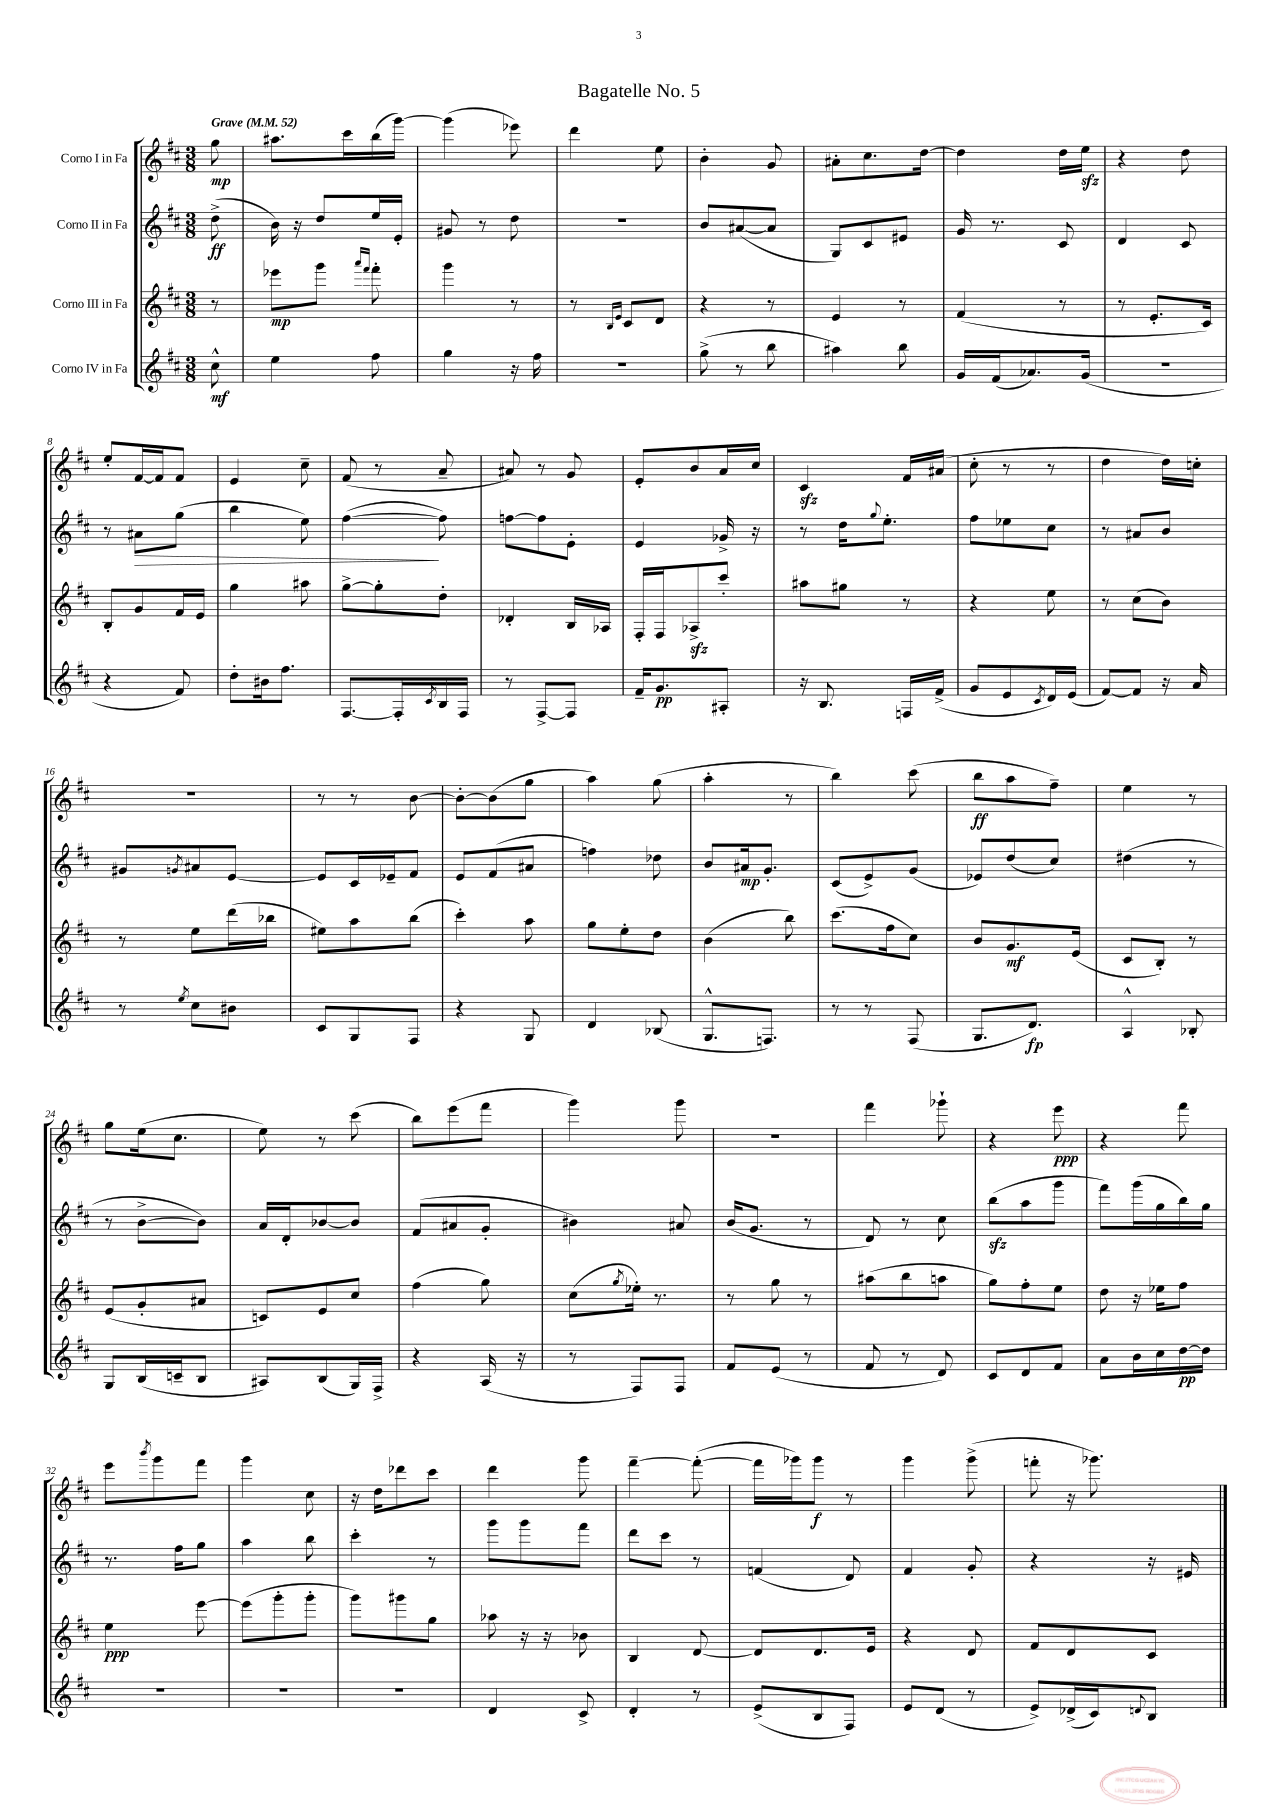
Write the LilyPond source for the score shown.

\header { title = "Bagatelle No. 5" }
<<
\new StaffGroup <<
\new Staff = "s0" \with { instrumentName = "Corno I in Fa" } {
    \clef treble \key d \major \numericTimeSignature \time 3/8 \partial 8 \tempo "Grave" 4 = 52
    g''8\mp |
    ais''8. cis'''16 b''16( g'''16~) |
    g'''4( ees'''8) |
    d'''4 e''8 |
    b'4-. g'8 |
    ais'8-. cis''8. d''16~ |
    d''4 d''16 e''16\sfz |
    r4 d''8 |
    e''8-. fis'16~ fis'16 fis'8 |
    e'4 cis''8-- |
    fis'8( r8 a'8-- |
    ais'8) r8 g'8 |
    e'8-. b'8 a'16 cis''16 |
    cis'4\sfz fis'16 ais'16( |
    cis''8-. r8 r8 |
    d''4 d''16) c''16-. |
    R4. |
    r8 r8 b'8~ |
    b'8~-. b'8( g''8 |
    a''4) g''8( |
    a''4-. r8 |
    b''4) cis'''8( |
    b''8\ff a''8 fis''8--) |
    e''4 r8 |
    g''8 e''16( cis''8. |
    e''8) r8 cis'''8( |
    b''8) e'''8( fis'''8 |
    g'''4) g'''8 |
    R4. |
    fis'''4 ges'''8-! |
    r4 e'''8\ppp |
    r4 fis'''8 |
    e'''8 \acciaccatura { b'''8 } g'''8 fis'''8 |
    g'''4 cis''8 |
    r16 d''16 des'''8 cis'''8 |
    d'''4 g'''8 |
    fis'''4~-- fis'''8~-.( |
    fis'''16 ges'''16) ges'''8\f r8 |
    g'''4 g'''8->( |
    f'''8-. r16 ges'''8.) \bar "|." |
}
\new Staff = "s1" \with { instrumentName = "Corno II in Fa" } {
    \clef treble \key d \major \numericTimeSignature \time 3/8 \partial 8
    d''8->\ff( |
    b'16) r16 d''8 e''16 e'16-. |
    gis'8 r8 d''8 |
    R4. |
    b'8 ais'8~( ais'8 |
    g8) cis'8 eis'8 |
    g'16 r8. cis'8 |
    d'4 cis'8 |
    r8 ais'8\> g''8( |
    b''4 e''8) |
    fis''4~\!( fis''8) |
    f''8~ f''8 e'8-. |
    e'4 ges'16-> r16 |
    r8 d''16 \appoggiatura { g''8 } e''8.-. |
    fis''8 ees''8 cis''8 |
    r8 ais'8 b'8 |
    gis'8 \acciaccatura { g'8 } ais'8 e'8~ |
    e'8 cis'16 ees'16-- fis'8 |
    e'8 fis'8( ais'8 |
    f''4) des''8 |
    b'8 ais'16\mp g'8.-. |
    cis'8( e'8->) g'8( |
    ees'8) d''8( cis''8) |
    dis''4( r8 |
    r8 b'8~-> b'8) |
    a'16 d'16-. bes'8~ bes'8 |
    fis'8( ais'8 g'8-. |
    bis'4) ais'8 |
    b'16( g'8. r8 |
    d'8) r8 cis''8 |
    b''8\sfz( a''8 g'''8 |
    fis'''8) g'''16( g''16 b''16) g''16 |
    r8. fis''16 g''8 |
    a''4 b''8 |
    cis'''4-. r8 |
    g'''8 g'''8 fis'''8 |
    d'''8 cis'''8 r8 |
    f'4( d'8) |
    fis'4 g'8-. |
    r4 r16 eis'16 \bar "|." |
}
\new Staff = "s2" \with { instrumentName = "Corno III in Fa" } {
    \clef treble \key d \major \numericTimeSignature \time 3/8 \partial 8
    r8 |
    ees'''8\mp g'''8 \grace { a'''16 fis'''16 } fis'''8-. |
    g'''4 r8 |
    r8 \grace { b16 e'16 } cis'8 d'8 |
    r4 r8 |
    e'4 r8 |
    fis'4( r8 |
    r8 e'8.-. cis'16) |
    b8-. g'8 fis'16 e'16 |
    g''4 ais''8 |
    g''8~-> g''8-. d''8-. |
    des'4-. b16 aes16 |
    fis16-. fis16 aes8->\sfz cis'''8-. |
    ais''8 gis''8 r8 |
    r4 e''8 |
    r8 cis''8( b'8) |
    r8 e''8 d'''16( bes''16 |
    eis''8) a''8 b''8( |
    cis'''4-.) a''8 |
    g''8 e''8-. d''8 |
    b'4( b''8) |
    cis'''8.( fis''16 cis''8) |
    b'8 g'8.\mf e'16( |
    cis'8 b8-.) r8 |
    e'8( g'8-. ais'8 |
    c'8) e'8 cis''8 |
    fis''4( g''8) |
    cis''8( \acciaccatura { g''8 } ees''16-.) r8. |
    r8 g''8 r8 |
    ais''8( b''8 a''8 |
    g''8) fis''8-. e''8 |
    d''8 r16 ees''16 fis''8 |
    e''4\ppp e'''8~ |
    e'''8( g'''8-. g'''8-. |
    g'''8) gis'''8 g''8 |
    aes''8 r16 r16 bes'8 |
    b4 d'8~ |
    d'8 d'8. e'16 |
    r4 d'8 |
    fis'8 d'8 cis'8 \bar "|." |
}
\new Staff = "s3" \with { instrumentName = "Corno IV in Fa" } {
    \clef treble \key d \major \numericTimeSignature \time 3/8 \partial 8
    cis''8-^\mf |
    e''4 fis''8 |
    g''4 r16 fis''16 |
    r4. |
    g''8->( r8 b''8 |
    ais''4) b''8 |
    g'16 fis'16( aes'8.) g'16( |
    R4. |
    r4 fis'8) |
    d''8-. bis'16 fis''8. |
    fis8.~ fis16-. \acciaccatura { cis'8 } b16 fis16 |
    r8 fis8~-> fis8 |
    fis'16-- g'8.\pp ais8-. |
    r16 b8. f16 fis'16->( |
    g'8 e'8 \acciaccatura { cis'8 } d'16) e'16( |
    fis'8~) fis'8 r16 a'16 |
    r8 \acciaccatura { e''8 } cis''8 bis'8 |
    cis'8 g8 fis8 |
    r4 g8 |
    d'4 bes8( |
    g8.-^ f8.) |
    r8 r8 fis8( |
    g8. d'8.\fp) |
    a4-^ bes8-. |
    g8 b16( c'16-- b8 |
    ais8) b8( g16) fis16-> |
    r4 a16( r16 |
    r8 fis8) fis8 |
    fis'8 e'8( r8 |
    fis'8 r8 d'8) |
    cis'8 d'8 fis'8 |
    a'8 b'16 cis''16 d''16~\pp d''16 |
    R4. |
    R4. |
    R4. |
    d'4 cis'8-> |
    d'4-. r8 |
    e'8->( b8 fis8) |
    e'8 d'8( r8 |
    e'8->) des'16->( cis'16) \appoggiatura { d'8 } b8 \bar "|." |
}
>>
>>
